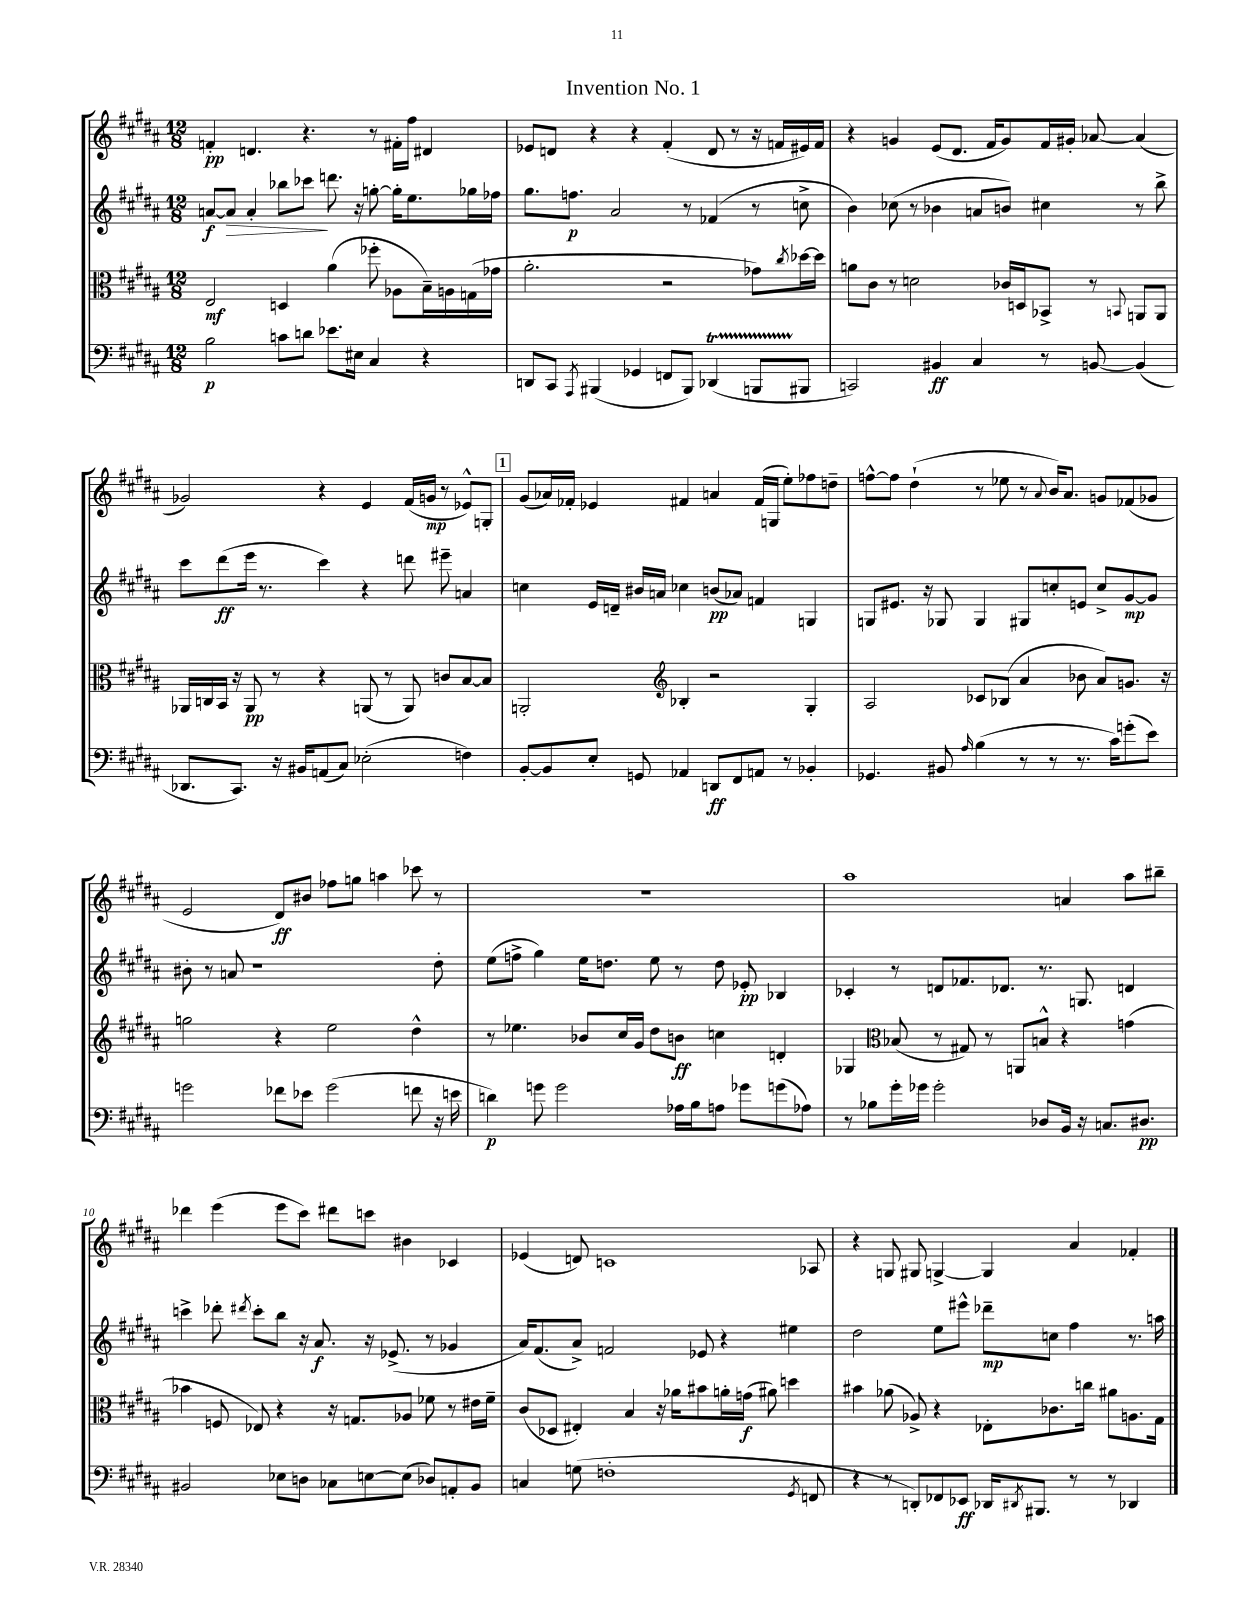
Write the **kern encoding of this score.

**kern	**dynam	**kern	**dynam	**kern	**dynam	**kern	**dynam
*part4	*part4	*part3	*part3	*part2	*part2	*part1	*part1
*staff4	*staff4	*staff3	*staff3	*staff2	*staff2	*staff1	*staff1
*clefF4	*	*clefC3	*	*clefG2	*	*clefG2	*
*k[f#c#g#d#a#]	*	*k[f#c#g#d#a#]	*	*k[f#c#g#d#a#]	*	*k[f#c#g#d#a#]	*
*M12/8	*	*M12/8	*	*M12/8	*	*M12/8	*
=1	=1	=1	=1	=1	=1	=1	=1
2B\	p	2E/	mf	[8an/L	f	4fn'/	pp
!	!	!	!	!	!LO:HP:b	!	!
.	.	.	.	8a/J]	>	.	.
.	.	.	.	4a'/	.	4.dn/	.
8cn\L	.	4Dn/	.	8bb-X\L	.	.	.
8dn\J	.	.	.	8ccc-X\J	.	4.r	.
8.e-X\L	.	(4a#\	.	8.dddn\	]	.	.
16E#X\Jk	.	.	.	16r	.	.	.
4C#/	.	8ff-X'\	.	[8ggn'\	.	8r	.
.	.	8A-X\L	.	16gg'\KL]	.	16f#X'\LL	.
.	.	.	.	8.ee\	.	16ff#\JJ	.
4r	.	16B~\L)	.	.	.	4d#X/	.
.	.	16An\	.	.	.	.	.
.	.	(16Gn\	.	16gg-X\L	.	.	.
.	.	16g-X\JJ	.	16ff-X\JJ	.	.	.
=2	=2	=2	=2	=2	=2	=2	=2
8DDn/L	.	2.a#'\	.	8.gg#\L	.	8e-X/L	.
8CC#/J	.	.	.	.	.	8dn/J	.
.	.	.	.	8.ffn\J	p	.	.
8qAAA#/	.	.	.	.	.	.	.
(4BBB#X/	.	.	.	.	.	4r	.
.	.	.	.	2a#/	.	.	.
4GG-X/	.	.	.	.	.	4r	.
8FFn/L	.	2r	.	.	.	(4f#'/	.
8BBB#/J)	.	.	.	8r	.	.	.
(4DD-XT/	.	.	.	(4f-X/	.	8d/	.
.	.	.	.	.	.	8r	.
8BBBnTTT/L	.	8g-X\L)	.	8r	.	16r	.
.	.	.	.	.	.	16fn/LL	.
.	.	8qcc#/	.	.	.	.	.
8BBB#X/J	.	[16dd-X\L	.	8ccn^\	.	16e#X/)	.
.	.	16dd-\JJ]	.	.	.	16f/JJ	.
=3	=3	=3	=3	=3	=3	=3	=3
2CCn/)	.	8an\L	.	4b\)	.	4r	.
.	.	8c#\J	.	.	.	.	.
.	.	8r	.	(8cc-X\	.	4gn/	.
.	.	2dn\	.	8r	.	.	.
4BB#X/	ff	.	.	4b-X\	.	(8e/L	.
.	.	.	.	.	.	8.d#/J	.
4C#/	.	.	.	8an/L	.	.	.
.	.	.	.	.	.	16f#/KL	.
.	.	16c-X/LL	.	8bn/J)	.	8g/)	.
.	.	16Dn/J	.	.	.	.	.
8r	.	8BB-X^/J	.	4cc#X\	.	16f#/L	.
.	.	.	.	.	.	16g#X'/JJ	.
[8BBn/	.	8r	.	.	.	[8a-X/	.
.	.	8qqBBn/	.	.	.	.	.
(4BB/]	.	8AAn/L	.	8r	.	(4a-/]	.
.	.	8AA/J	.	8bb^\	.	.	.
!!LO:LB:g=z
=4	=4	=4	=4	=4	=4	=4	=4
8.DD-X/L	.	16AA-X/LL	.	8ccc#\L	.	2g-X/)	.
.	.	16Cn/	.	.	.	.	.
.	.	16BB/JJ	.	(8ddd#\	ff	.	.
8.CC#/J)	.	16r	.	.	.	.	.
.	.	8AA-/	pp	16eee\Jk	.	.	.
.	.	.	.	8.r	.	.	.
16r	.	8r	.	.	.	.	.
16BB#X/KL	.	.	.	.	.	.	.
(8AAn/	.	4r	.	4ccc#\)	.	4r	.
8C#/J)	.	.	.	.	.	.	.
(2E-X'\	.	(8AAn/	.	4r	.	4e/	.
.	.	8r	.	.	.	.	.
.	.	8AA/)	.	8dddn\	.	(16f#/LL	.
.	.	.	.	.	.	16gn/JJ	mp
.	.	8cn/L	.	8eee#X~\	.	8r	.
4Fn\)	.	[8B/	.	4an/	.	8e-X^^/L)	.
.	.	8B/J]	.	.	.	8Gn'/J	.
!!LO:REH:place=s1:t=1
=5	=5	=5	=5	=5	=5	=5	=5
[8BB'/L	.	2AAn'/	.	4ccn\	.	(8g#/L	.
8BB/]	.	.	.	.	.	16a-X/L)	.
.	.	.	.	.	.	16f-X'/JJ	.
8E'/J	.	.	.	16e/LL	.	4e-X/	.
.	.	.	.	16dn~/JJ	.	.	.
8GGn/	.	.	.	16b#X/LL	.	.	.
.	.	.	.	16an/JJ	.	.	.
*	*	*clefG2	*	*	*	*	*
4AA-X/	.	4B-X'/	.	4cc-X\	.	4f#X/	.
8DDn/L	ff	2r	.	(8bn/L	pp	4an/	.
8FF#/	.	.	.	8a-X/J)	.	.	.
8AAn/J	.	.	.	4fn/	.	(16f#/LL	.
.	.	.	.	.	.	16Gn/JJ	.
8r	.	.	.	.	.	8ee'\L)	.
4BB-X'/	.	4G#'/	.	4Gn/	.	8ff-X\	.
.	.	.	.	.	.	8ddn~\J	.
=6	=6	=6	=6	=6	=6	=6	=6
4.GG-X/	.	2A#/	.	8Gn/L	.	[8ffn^^\L	.
.	.	.	.	8.e#X/J	.	8ff\J]	.
.	.	.	.	.	.	(4dd#`\	.
.	.	.	.	16r	.	.	.
8BB#X/	.	.	.	8G-X/	.	.	.
16qqA#/	.	.	.	.	.	.	.
(4B\	.	8c-X/L	.	4G-/	.	8r	.
.	.	(8B-X/J	.	.	.	8ee-X\	.
8r	.	4a#/	.	8G#X/L	.	8r	.
.	.	.	.	.	.	8qqa#/	.
8r	.	.	.	8ccn'/	.	16b/KL)	.
.	.	.	.	.	.	8.a#/J	.
8.r	.	8b-X\	.	8en/J	.	.	.
.	.	8a#/L)	.	8cc^/L	.	8gn/L	.
16c#\KL)	.	.	.	.	.	.	.
(8gn'\	.	8.gn/J	.	[8g#/	mp	(8f-X/	.
8e\J)	.	.	.	8g#/J]	.	8g-X/J	.
.	.	16r	.	.	.	.	.
!!LO:LB:g=z
=7	=7	=7	=7	=7	=7	=7	=7
2gn\	.	2ggn\	.	8b#X'\	.	2e/	.
.	.	.	.	8r	.	.	.
.	.	.	.	8an/	.	.	.
.	.	.	.	1r	.	.	.
8f-X\L	.	4r	.	.	.	8d#/L)	ff
8e-X\J	.	.	.	.	.	8b#X/J	.
(2g\	.	2ee\	.	.	.	8ff-X\L	.
.	.	.	.	.	.	8ggn\J	.
.	.	.	.	.	.	4aan\	.
8fn\	.	4dd#^^\	.	.	.	8ccc-X\	.
16r	.	.	.	8dd#'\	.	8r	.
16en\	.	.	.	.	.	.	.
=8	=8	=8	=8	=8	=8	=8	=8
4dn\)	p	8r	.	(8ee\L	.	1.r	.
.	.	4.ee-X\	.	8ffn^\J	.	.	.
8gn\	.	.	.	4gg#\)	.	.	.
2g\	.	.	.	.	.	.	.
.	.	8b-X/L	.	16ee\KL	.	.	.
.	.	.	.	8.ddn\J	.	.	.
.	.	16cc#/L	.	.	.	.	.
.	.	16g#/JJ	.	.	.	.	.
.	.	8dd#\L	.	8ee\	.	.	.
16A-X\LL	.	8bn\J	ff	8r	.	.	.
16B\J	.	.	.	.	.	.	.
8An\J	.	4ccn\	.	8dd\	.	.	.
8g-X\L	.	.	.	8e-X'/	pp	.	.
(8gn\	.	4dn'/	.	4B-X/	.	.	.
8A-X\J)	.	.	.	.	.	.	.
=9	=9	=9	=9	=9	=9	=9	=9
8r	.	4G-X/	.	4c-X'/	.	1aa#	.
8B-X\L	.	.	.	.	.	.	.
*	*	*clefC3	*	*	*	*	*
16g#'\L	.	(8B-X/	.	8r	.	.	.
16g-X\JJ	.	.	.	.	.	.	.
2g-'\	.	8r	.	8dn/L	.	.	.
.	.	8G#X/)	.	8.f-X/	.	.	.
.	.	8r	.	.	.	.	.
.	.	.	.	8.d-X/J	.	.	.
.	.	8AAn/L	.	.	.	.	.
8D-X/L	.	8Bn^^/J	.	8.r	.	.	.
16BB/Jk	.	4r	.	.	.	4an/	.
16r	.	.	.	8.Gn/	.	.	.
8.Cn/L	.	.	.	.	.	.	.
.	.	(4gn\	.	4dn/	.	8aa#\L	.
8.D#X/J	pp	.	.	.	.	.	.
.	.	.	.	.	.	8bb#X~\J	.
!!LO:LB:g=z
=10	=10	=10	=10	=10	=10	=10	=10
2BB#X/	.	4b-X\	.	4cccn^\	.	4ddd-X\	.
.	.	8Fn/	.	8ddd-X'\	.	(4eee\	.
.	.	.	.	8qddd#X/	.	.	.
.	.	8E-X/)	.	8ccc'\L	.	.	.
8E-X\L	.	4r	.	8bb\J	.	8eee\L	.
8Dn\J	.	.	.	16r	.	8ccc#\J)	.
.	.	.	.	8.a#/	f	.	.
8C-X\L	.	16r	.	.	.	8ddd#X\L	.
.	.	8.Gn/L	.	.	.	.	.
[8En\	.	.	.	16r	.	8cccn\J	.
.	.	.	.	(8.e-X^/	.	.	.
(8E\J]	.	8A-X/J	.	.	.	4b#X\	.
8D-X/L)	.	8f-X\	.	8r	.	.	.
8AAn'/	.	8r	.	4g-X/	.	4c-X/	.
8BB#/J	.	16e#X\LL	.	.	.	.	.
.	.	16f-~\JJ	.	.	.	.	.
=11	=11	=11	=11	=11	=11	=11	=11
4Cn/	.	(8c#/L	.	16a#/KL)	.	(4e-X/	.
.	.	.	.	(8.f#/	.	.	.
.	.	8D-X/J	.	.	.	.	.
(8Gn\	.	4E#X'/)	.	8a#^/J)	.	8dn/)	.
1Fn'	.	.	.	2fn/	.	1cn	.
.	.	4B/	.	.	.	.	.
.	.	16r	.	.	.	.	.
.	.	16a-X\KL	.	.	.	.	.
.	.	8b#X\	.	8e-X/	.	.	.
.	.	16an'\L	.	4r	.	.	.
.	.	(16gn\JJ	f	.	.	.	.
.	.	8a#X\)	.	.	.	.	.
.	.	4ddn\	.	4ee#X\	.	.	.
8qGG#/	.	.	.	.	.	.	.
8FFn/	.	.	.	.	.	8A-X/	.
=12	=12	=12	=12	=12	=12	=12	=12
4r	.	4b#X\	.	2dd#\	.	4r	.
8r	.	(8a-X\	.	.	.	8Gn/	.
8DDn'/L)	.	8A-X^/)	.	.	.	8G#X/	.
8FF-X/	.	4r	.	8ee\L	.	[4Gn^/	.
8EE-X/J	ff	.	.	8eee#X^^\J	.	.	.
16DD-X/KL	.	8E-X'\L	.	8ddd-X~\L	mp	4G/]	.
8qDD#X/	.	.	.	.	.	.	.
8.BBB#X/J	.	.	.	.	.	.	.
.	.	8.c-X\	.	8ccn\J	.	.	.
8r	.	.	.	4ff#\	.	4a#/	.
.	.	16ccn\Jk	.	.	.	.	.
8r	.	8a#X\L	.	.	.	.	.
4DD-X/	.	8.An\	.	8.r	.	4f-X'/	.
.	.	16G#\Jk	.	16aan\	.	.	.
==	==	==	==	==	==	==	==
*-	*-	*-	*-	*-	*-	*-	*-
